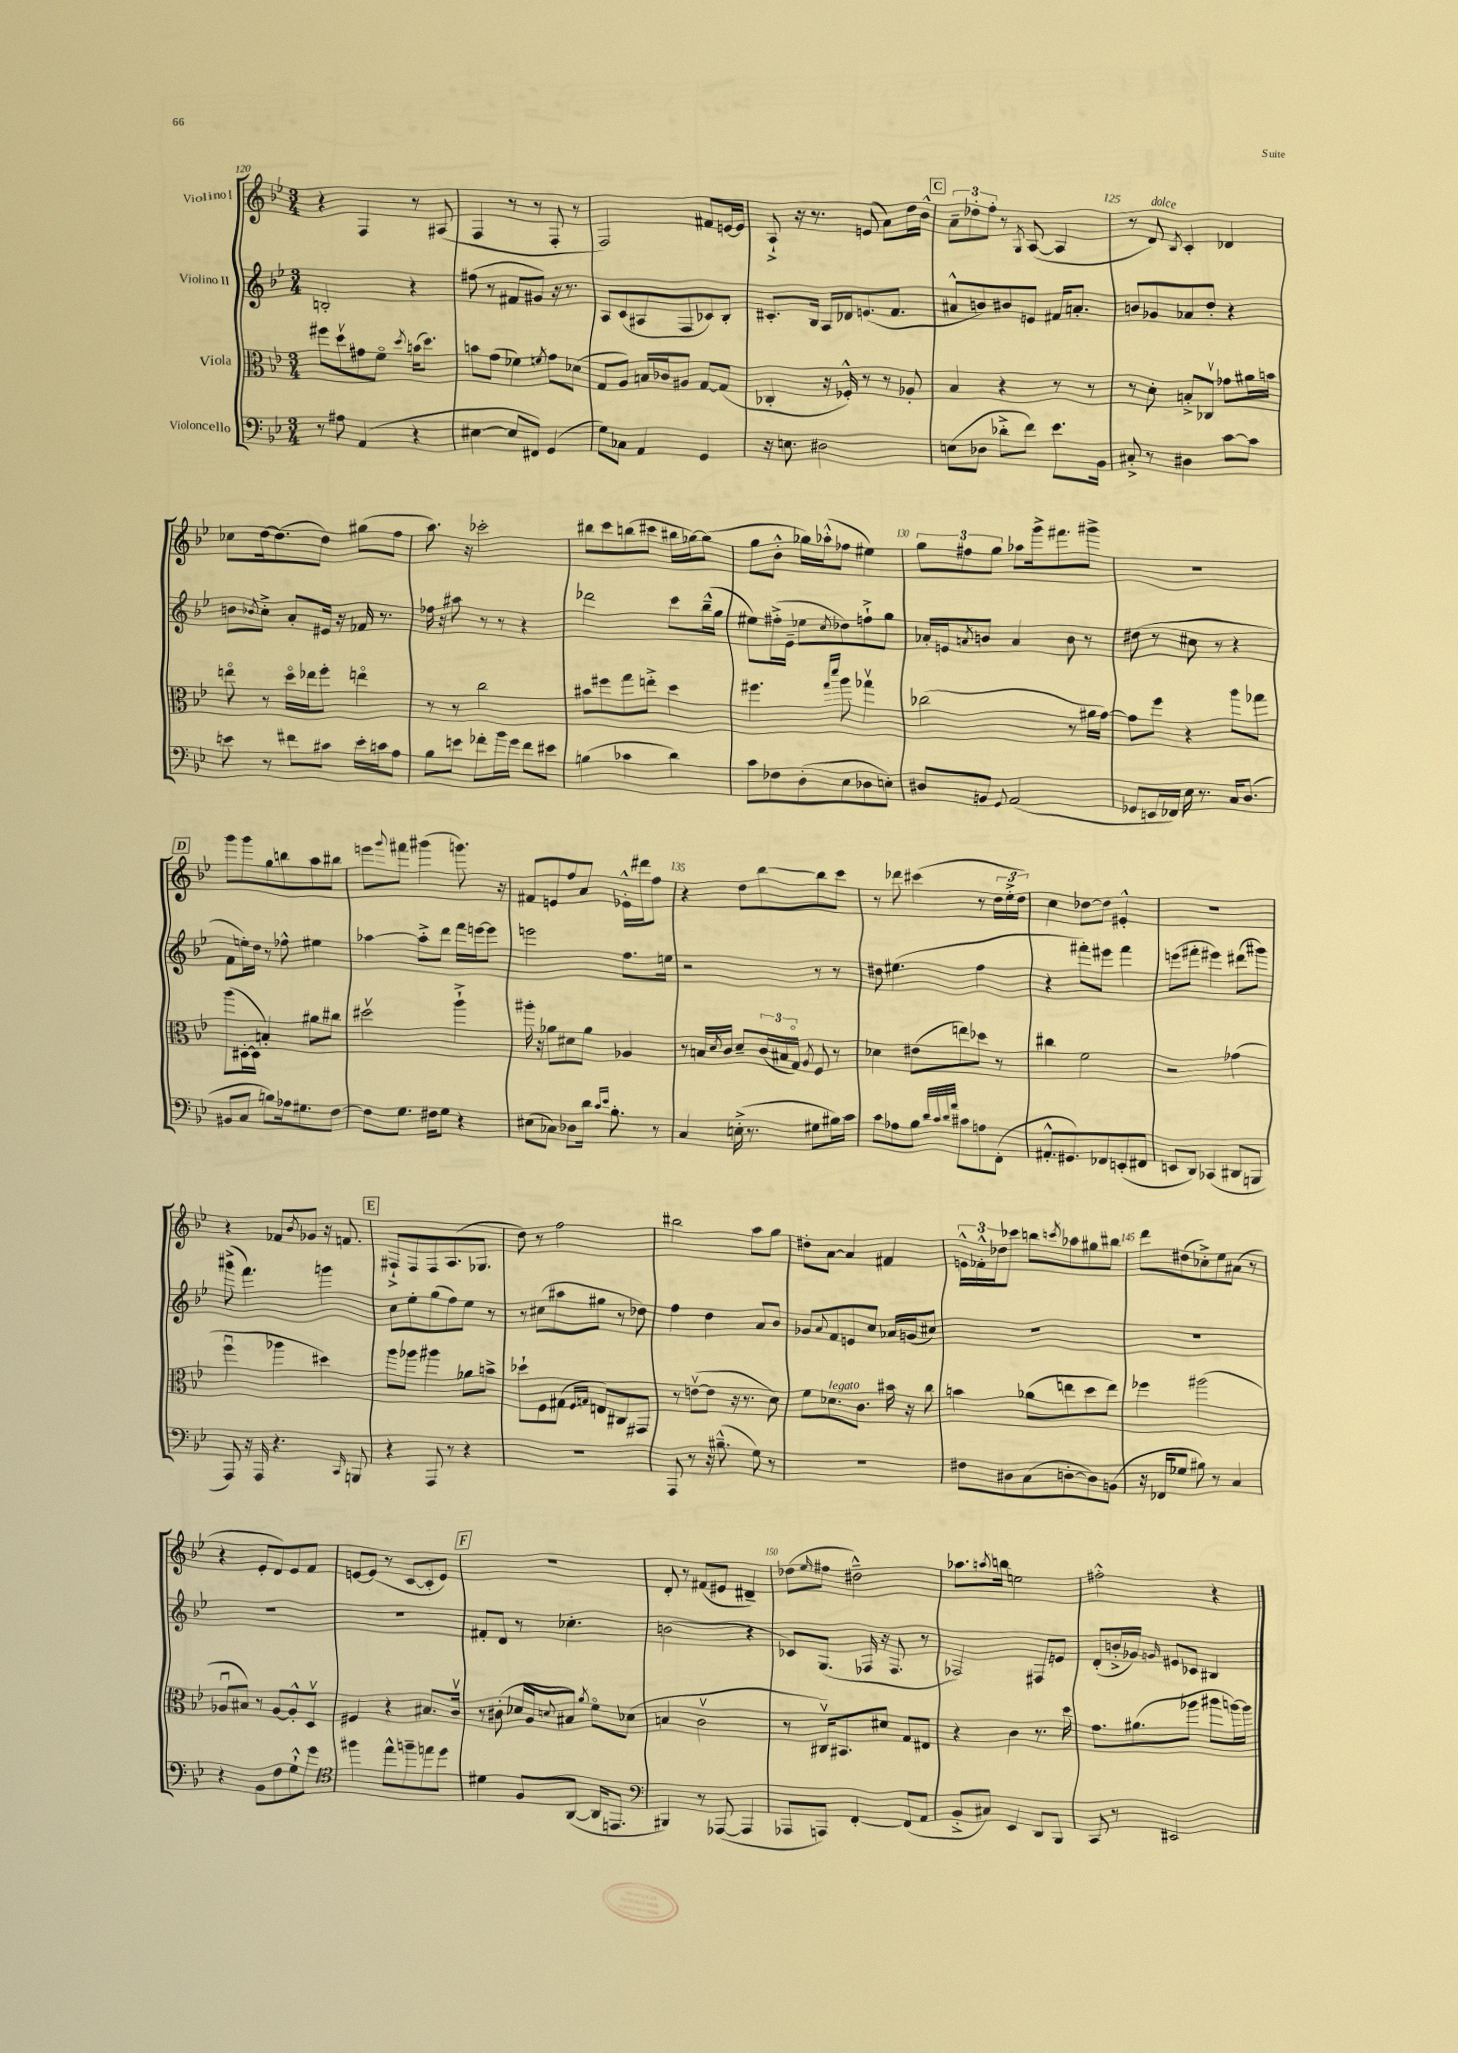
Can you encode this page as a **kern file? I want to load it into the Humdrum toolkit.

**kern	**kern	**kern	**kern
*part4	*part3	*part2	*part1
*staff4	*staff3	*staff2	*staff1
*I"Violoncello	*I"Viola	*I"Violino II	*I"Violino I
*clefF4	*clefC3	*clefG2	*clefG2
*k[b-e-]	*k[b-e-]	*k[b-e-]	*k[b-e-]
*M3/4	*M3/4	*M3/4	*M3/4
=120	=120	=120	=120
8r	8ff#X\L	2Bn'/	4r
8A#X\	8ddv\	.	.
(4AA/	8g#X\	.	4F/
.	8f\J	.	.
.	8qdd/	.	.
4r	(16bn\KL	4r	8r
.	8.dd\J)	.	.
.	.	.	(8A#X/
=121	=121	=121	=121
[4E#X\	8bn\L	(8ff#X\	4F/
.	(8g\J	8r	.
8E#/L]	4f-X\)	8f#X/L	8r
8FF#X/J)	.	8g#X/J)	8r
.	8qfn/	.	.
(4GG/	8g\L	16r	8F'/
.	.	8.r	.
.	(8d-X\J	.	8r
=122	=122	=122	=122
8G\L)	8G/L	8A/L	2F/)
8C-X\J	8A/J)	(8c/	.
4AA/	16Bn/LL	8A#X/	.
.	16c-X/J	.	.
.	8A#X/J	8F/	.
4GG/	[8G/L	8c-X/)	8f#X/L
.	(8G/J]	8B-'/J	[16en/L
.	.	.	16e/JJ]
=123	=123	=123	=123
16r	4C-X'/	8.c#X'/L	8A`^/
8.En\	.	.	.
.	.	.	16r
.	.	16B-/Jk	8.r
2D#X\	16r	16A/LL	.
.	16F-X'^^/)	16d-X/J	.
.	8r	(8.en/	(8en/
.	8r	.	8a\L)
.	.	8.f/J	.
.	8A-X'/	.	16dd\L
.	.	.	16b-^^\JJ
!!LO:REH:place=s1:t=C
=124	=124	=124	=124
(8En\L	4B-/	8a#X^^/L	12a~\L
.	.	.	12dd-X'\
8D-X\J	.	8bn/)	.
.	.	.	12ff'\J
8d-X'^\L	4r	8b#X/	8r
.	.	.	8qG/
8f\J)	.	8en/J	([8A/
8.e-\L	8r	16f#X/KL	4A/]
.	.	8.an'/J	.
.	8r	.	.
16BB-\Jk	.	.	.
=125	=125	=125	=125
8C#X'^/	8r	8bn/L	8r
!	!	!	!LO:TX:a:i:t=dolce
8r	8d'\	8g-X/	8d/)
.	.	.	8qB-/
4D#X\	8Bn'^/L	8a-X/	4c'/
.	8C-Xv/J	8dd'/J	.
[8c\L	8g-X\L	4r	4d-X/
8c\J]	16a#X\L	.	.
.	16bn\JJ	.	.
!!LO:LB:g=z
=126	=126	=126	=126
8en\	8een\	8bn\L	8cc-X\L
.	.	8qb-X/	.
8r	8r	8cc'^\J	[16dd\k
.	.	.	(8.dd\]
8f#X\L	16dd\LL	8a'/L	.
.	16ee-X\J	.	.
8c#X\J	8ff'\J	16e#X/Jk	8dd\J)
.	.	16r	.
16e'\LL	4een\	16f-X/	(8gg#X\L
16cn\J	.	8.r	.
8A\J	.	.	8ff\J
=127	=127	=127	=127
8B-\L	8r	16ff-X\	8.aa\)
.	.	16r	.
8en\J	8r	8aa#X\	.
.	.	.	16r
8f-X'\L	2cc\	8r	2ccc-X'\
16b-\L	.	8r	.
16g\JJ	.	.	.
8f-\L	.	4r	.
8e#X\J	.	.	.
=128	=128	=128	=128
(4Bn\	8b#X\L	2ddd-X\	8bb#X\L
.	8ff#X\	.	8ccc\
4c-X\	8gg\	.	(8bbn\
.	8een'^\J	.	8ccc#X\J
4d\)	4dd\	8ccc\L	16bb#X\LL
.	.	.	[16gg-X\J)
.	.	(16bb-~^^\L	(8gg-\J]
.	.	16gg\JJ	.
=129	=129	=129	=129
8c\L	4.ff#X\	8ee#X\L)	8gg\L
8F-X\	.	(16ff#X'^\L	8b-'^^\J
.	.	16e-~\JJ	.
(8D'\	.	8ee-X\L	16gg-X\LL)
.	.	.	(16aa-X'^^\J
.	16qqgg/LL	.	.
.	16qqddd/JJ	8qcc/	.
8E-\	8aa\	8dd-X\)	8ff-X\J
8D-X\	4gg-Xv\	8ffn`^\	4ee#X\)
8En'\J)	.	8gg\J	.
=130	=130	=130	=130
8D#X/L	(2cc-X\	16a-X'/LL	12gg\L
.	.	16en/J	.
.	.	.	12ff#X\
.	.	8qan/	.
8BBn/J	.	8bn/J	.
.	.	.	12gg\J
8qqGG/	.	.	.
(2AA/	.	4a/	8aa-X\L
.	.	.	16ggg^\k
.	.	.	8.fff#X\
.	8r	8b\	.
.	16a#X\LL	8r	8ggg#X^\J
.	[16g\JJ)	.	.
=131	=131	=131	=131
8GG-X/L	8g\L]	(8dd#X\	2.r
16EEn/L	8ff\J	8r	.
16FF-X/JJ)	.	.	.
16E-\	4r	8cc#X\	.
8.r	.	.	.
.	.	8r	.
16C/KL	8aa\L	4r	.
(8.D/J	.	.	.
.	8gg-X\J	.	.
!!LO:LB:g=z
!!LO:REH:place=s1:t=D
=132	=132	=132	=132
8BB#X/L	(8aa\L	8f\L	8ggg\L
8C/J	[16D#X'\L	16een'\L)	8ggg\
.	16D#\JJ]	16dd\JJ	.
8Bn\L)	4Bn'/)	8r	8gg\
16A-X\k	.	8ff-X^^\	8bbn\
8.G#X\	.	.	.
.	8a#X\L	4ee#X\	8aa\
[8F\J	8cc#X\J	.	8bb#X\J
=133	=133	=133	=133
8F\L]	2dd#Xv\	[4aa-X\	8eeen\L
.	.	.	8qqggg/
8.G\J	.	.	8fff#X\J
.	.	8aa-'^\L]	(4ggg#X\
16F#X\KL	.	.	.
8G\J	.	8ddd\J	.
4r	4aa`^\	16fff\LL	8.gggn\)
.	.	[16eeen\J	.
.	.	8eee\J]	.
.	.	.	16r
=134	=134	=134	=134
(8E#X\L	16aa#X'\	2eeen\	8f#X/L
.	16r	.	.
8C-X\J)	8a-X\L	.	8en/
8D-X\L	8d#X\	.	8ff/
16d\Jk	8a-\J	.	8a/J
16qqc/LL	.	.	.
16qqe-/JJ	.	.	.
8.B-'\	.	.	.
.	4A-X/	8.ff\L	16e-X'^^\LL
.	.	.	16ddd#X\J
8r	.	.	8ff\J
.	.	16een\Jk	.
=135	=135	=135	=135
4C/	8r	2r	4r
.	16Bn/LL	.	.
.	8qd/	.	.
.	16c/JJ	.	.
(16En'^\	8d~/L	.	8dd\L
8.r	.	.	.
.	(24c/L	.	[8bb-\
.	24B#X/	.	.
.	24G/JJ)	.	.
.	8qA/	.	.
8G#X\L	8F/	8r	8bb-\]
16B#X\L)	8r	8r	8ccc\J
16c\JJ	.	.	.
=136	=136	=136	=136
8c\L	4d-X\	8dd#X\	8r
8A-X\	.	(4.ee#X\	8ddd-X\
8B-\J	(8e#X\L	.	(4ccc#X\
32qqd/LLL	.	.	.
32qqc/	.	.	.
32qqd/	.	.	.
32qqa/JJJ	.	.	.
8c#X\L	8een\)	.	.
8An\	8dd-X\J	4ff\	8r
(8FF'\J	8r	.	24dd\LL
.	.	.	24ee-'^\
.	.	.	24dd\JJ)
=137	=137	=137	=137
8.AA#X'^^/L	4cc#X\	4r	4cc\
8.GG#X/)	.	.	.
.	2f\	8fff#X'\L)	[8dd-X\L
8FF-X/	.	8eee#X\J	8dd-\J]
(8EEn'/	.	4fff#\	4e#X'^^/
8FF#X/J	.	.	.
=138	=138	=138	=138
8EEn/L	2r	(8eeen\L	2.r
8DD/J)	.	8fff#X'\J	.
(4CC-X/	.	4eee#X\)	.
8DD#X/L	(4g-X\	(8ddd#X\L	.
8BBBn/J	.	8ggg#X\J)	.
!!LO:LB:g=z
=139	=139	=139	=139
8AAA/)	4ffu\	(8ggg#X^\	4r
16r	.	4.fff\)	.
16AAA/	.	.	.
4.r	4aa-X\	.	8f-X/L
.	.	.	8qb-/
.	.	.	8g-X/J
.	4dd#X\)	4gggn\	16r
.	.	.	8.fn/
16qqCC/	.	.	.
8BBBn/	.	.	.
!!LO:REH:place=s1:t=E
=140	=140	=140	=140
4r	8aa\L	8cc\L	8F#X`^/L
.	8aa-X\J	8ee-'\	8F#/
8AAA/	4aa#X\	(8gg\	8F#/
8r	.	8ff\)	(8.A/
4r	8a-X\L	8ee-\J	.
.	.	.	8.G-X/J
.	8bn^\J	8r	.
=141	=141	=141	=141
2.r	8dd-X`\L	8r	8dd\)
.	8F\	(8cc#X\L	8r
.	(8G#X\J	8aa#X\	2ff\
.	16qqF/LL	.	.
.	16qqGn/JJ	.	.
.	8En/L)	8gg#X\J	.
.	8C#X/	8r	.
.	8GG#X/J	8dd-X\)	.
=142	=142	=142	=142
8AAA/	8r	4ff\	2bb#X\
8r	([8env\L	.	.
16r	8e\J]	4dd\	.
(8.B#X~^^\	.	.	.
.	16r	.	.
.	8.r	.	.
8G\)	.	8a/L	8aa\L
8r	8d\)	8b-/J	8gg\J
=143	=143	=143	=143
2.r	8f\L	8g-X/L	8dd#X'\L
.	.	8qqa/	.
!	!LO:TX:a:i:t=legato	!	!
.	8.d-X\	8f/	[8a\J
.	.	8en/	4a/]
.	8.c\J	.	.
.	.	8cc/J	.
.	16b#X\	16a-X/LL	4f#X/
.	16r	(16gn/J	.
.	8cc\	8cc#X/J)	.
=144	=144	=144	=144
8F#X\L	4bn\	2.r	24en^^\LL
.	.	.	24f-X'^^\
.	.	.	24dd-X\J
8D#X\	.	.	8ccc-X\J
(8C\	(8a-X\L	.	8bbn\L
.	.	.	8qcccn/
[8Dn'\	8een\	.	8aa-X\
8D\])	8dd\	.	8gg#X\
(8BBn\J	8ee\J)	.	8bb#X\J
=145	=145	=145	=145
16r	4ff-X\	2.r	8ddd\L
16FF-X/KL	.	.	.
8G-X/J	.	.	(8dd#X\
8B#X\)	(2aa#X\	.	8cc-X'^\)
8r	.	.	8ee-\
4C/	.	.	(8a#X\J
.	.	.	8r
!!LO:LB:g=z
=146	=146	=146	=146
4r	8A-Xu/L	2.r	4r
.	8B#X/J)	.	.
8BB-\L	8r	.	8e-'/L
8F\	[8A-/L	.	8d/)
8G`^^\	8A-'^^/]	.	8e-/
8g\J	8Dv/J	.	8f/J
=147	=147	=147	=147
*clefC4	*	*	*
4ff#X\	4F#X/	2.r	[8en/L
.	.	.	(8e/J]
8ee-^^\L	4r	.	8r
8ffn~\	.	.	[8c/L
8een\	8.B#X/L	.	8c'/]
8dd\J	.	.	8e/J)
.	16cv/Jk	.	.
!!LO:REH:place=s1:t=F
=148	=148	=148	=148
4d#X\	8r	8f#X'/L	2.r
.	(8c#X'\	8d/J	.
8F/L	16d-X/LL	8r	.
.	16A/J	.	.
.	8qqdn/	.	.
([8AA/J	8B#X/J)	4.cc-X'\	.
.	8qa/	.	.
16AA/KL]	8f\L	.	.
8.EEn/J	.	.	.
.	(8d-X\J	.	.
=149	=149	=149	=149
*clefF4	*	*	*
4BBB#X/)	4Bn/	(2bn\	8d'/
.	.	.	8r
8r	2cv\	.	(8f#X/L
([8AAA-X/	.	.	8e#X/J
4AAA-/]	.	4r	4d#X~/)
=150	=150	=150	=150
8AAA-X/L	8r	8c-X/L)	(8dd-X\L
.	.	.	16qqee-/
8AAAn/J)	16C#Xv/KL)	(8.G/J	8ff#X\J
.	8.BB#X/	.	.
[4FF'/	.	.	2dd#X~^^\)
.	.	16F-X/	.
.	8d#X/J	16r	.
.	.	8.F-/	.
(8FF/L]	8G/L	.	.
8AA/J	8E#X/J	8r	.
=151	=151	=151	=151
8BB-'^/L	4r	2F-X/)	8.aa-X\L
8C#X/J)	.	.	.
.	.	.	8qaan/
.	.	.	16bbn\Jk
4EE-/	4c\	.	2een\
8DD/L	8.r	8F#X/L	.
8BBB-/J	.	8en/J	.
.	16dd\	.	.
=152	=152	=152	=152
8CC/	8.g\L	(8d'/L	2ff#X'^^\
8r	.	16bn'^/L	.
.	(8.a#X\	16g-X/JJ)	.
.	.	16qqgn/	.
2EE#X/	.	8e#X/L	.
.	8aa-X\J	8c-X/J	.
.	8aa#X\L	4B#X/	4r
.	[16aan\L)	.	.
.	16aa\JJ]	.	.
==	==	==	==
*-	*-	*-	*-
